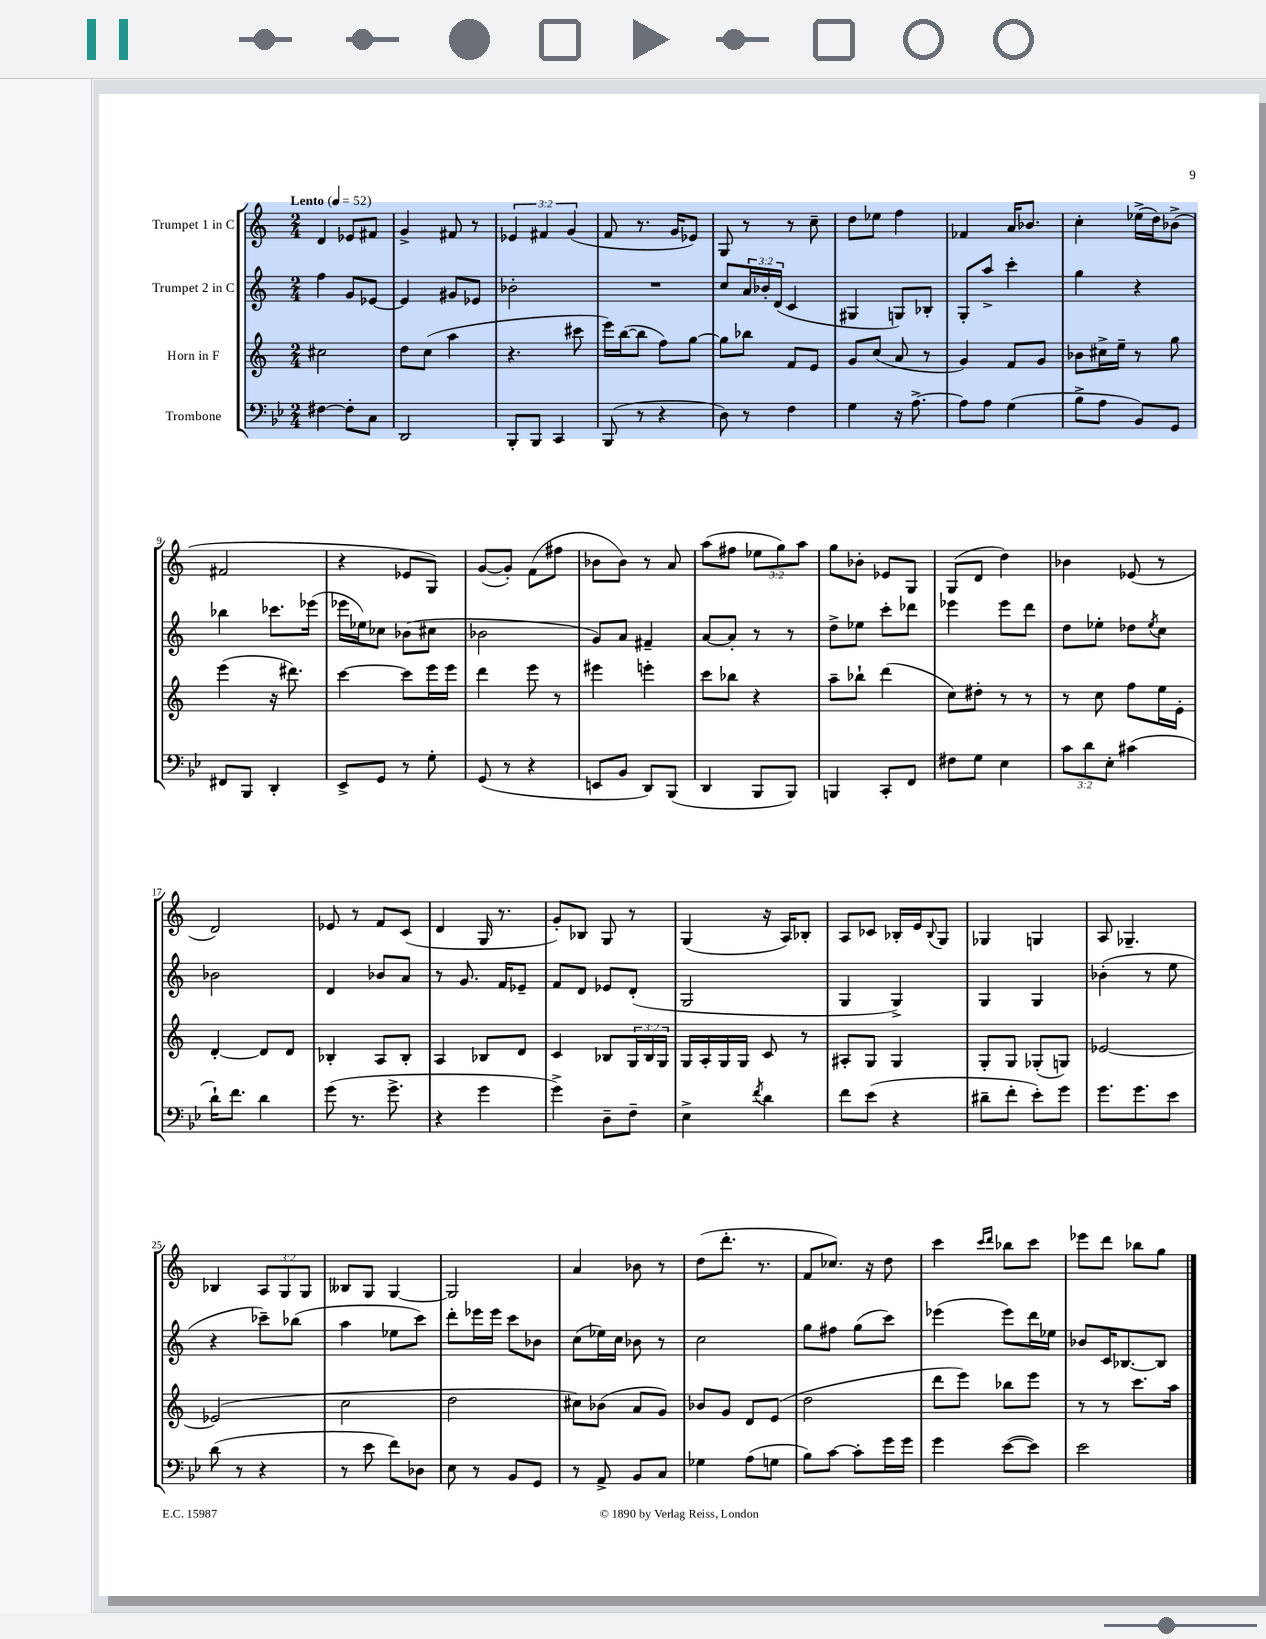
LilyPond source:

<<
\new StaffGroup <<
\new Staff = "s0" \with { instrumentName = "Trumpet 1 in C" } {
    \clef treble \key c \major \numericTimeSignature \time 2/4 \override Staff.TupletNumber.text = #tuplet-number::calc-fraction-text \tempo "Lento" 4 = 52
    d'4 ees'8 fis'8 |
    g'4-> fis'8 r8 |
    \tuplet 3/2 { ees'4 fis'4 g'4( } |
    f'8 r8. g'16 ees'8) |
    g8 r8 r8 c''8-- |
    d''8 ees''8 f''4 |
    fes'4 a'16 bes'8. |
    c''4-. ees''16->( d''16) bes'8->( |
    fis'2 |
    r4 ees'8 g8) |
    g'8~( g'8-.) f'8( fis''8 |
    bes'8 bes'8) r8 a'8 |
    a''8( fis''8 \tuplet 3/2 { ees''8 g''8) a''8 } |
    g''8 bes'8-. ees'8 g8 |
    g8( d'8 d''4) |
    bes'4 ees'8( r8 |
    d'2) |
    ees'8 r8 f'8 c'8( |
    d'4 g16 r8. |
    g'8-.) bes8 g8 r8 |
    g4( r16 a16) bes8-. |
    a8 ces'8 bes16-. e'16 \appoggiatura { bes8 } g8 |
    ges4 g4 |
    a8 ges4.-- |
    bes4 \tuplet 3/2 { a8 g8 g8 } |
    beses8 g8 g4~ |
    g2 |
    a'4 bes'8 r8 |
    d''8( d'''8.-. r8. |
    f'8 ces''8.) r16 d''8 |
    c'''4 \grace { c'''16 d'''16 } bes''8 c'''8 |
    ees'''8 d'''8 bes''8 g''8 \bar "|." |
}
\new Staff = "s1" \with { instrumentName = "Trumpet 2 in C" } {
    \clef treble \key c \major \numericTimeSignature \time 2/4 \override Staff.TupletNumber.text = #tuplet-number::calc-fraction-text
    f''4 g'8 ees'8~ |
    ees'4 gis'8 ees'8 |
    bes'2-. |
    R2 |
    c''8 \tuplet 3/2 { a'16 bes'16-. d'16( } c'4 |
    gis4 g8) bes8-. |
    g8-. a''8-> c'''4-. |
    g''4 r4 |
    bes''4 ces'''8. ees'''16( |
    ees'''16 ees''16) ces''8 bes'8( cis''8 |
    bes'2 |
    g'8) a'8 fis'4-- |
    a'8~ a'8-. r8 r8 |
    d''8-> ees''8 c'''8-. des'''8 |
    ees'''4 ees'''8 d'''8 |
    d''8 ees''8-. des''8 \acciaccatura { ees''8 } c''8 |
    bes'2 |
    d'4 bes'8 a'8 |
    r8 g'8. f'16 ees'8-- |
    f'8 d'8 ees'8 d'8-.( |
    g2 |
    g4 g4->) |
    g4 g4 |
    bes'4-.( r8 e''8 |
    r4 ces'''8--) bes''8( |
    a''4 ees''8 c'''8) |
    d'''8-. ees'''16 ees'''16 c'''8 bes'8 |
    c''8( ees''16) c''16 bes'8 r8 |
    c''2 |
    g''8 fis''8 g''8( c'''8) |
    ees'''4( ees'''8) d'''16 ees''16 |
    bes'8 c'16 bes8.~ bes8 \bar "|." |
}
\new Staff = "s2" \with { instrumentName = "Horn in F" } {
    \clef treble \key c \major \numericTimeSignature \time 2/4 \override Staff.TupletNumber.text = #tuplet-number::calc-fraction-text
    cis''2 |
    d''8 c''8( a''4 |
    r4. cis'''8 |
    e'''16) b''16~( b''8 f''8) g''8~ |
    g''8 bes''8 f'8 e'8 |
    g'8 c''8( a'8 r8 |
    g'4) f'8 g'8 |
    bes'8 cis''16-> e''16-- r8 g''8 |
    e'''4( r16 dis'''8.) |
    c'''4~ c'''8 e'''16 e'''16 |
    d'''4 e'''8 r8 |
    eis'''4 e'''4-. |
    c'''8 bes''8 r4 |
    a''8-- bes''8-! d'''4( |
    c''8) dis''8-. r8 r8 |
    r8 c''8 f''8 e''16 e'16-. |
    d'4~-. d'8 d'8 |
    bes4-. a8 bes8-. |
    a4 bes8 d'8 |
    c'4 bes8 \tuplet 3/2 { g16 bes16 g16 } |
    g16 a16-. g16 g16 c'8 r8 |
    ais8-. g8 g4 |
    g8-. g8 ges8-.( g8) |
    ees'2~ |
    ees'2( |
    c''2 |
    d''2 |
    cis''8) bes'8( a'8 g'8) |
    bes'8 g'8 d'8 e'8( |
    d''2 |
    d'''8 e'''8) bes''8 e'''8 |
    r8 r8 c'''8. a''16 \bar "|." |
}
\new Staff = "s3" \with { instrumentName = "Trombone" } {
    \clef bass \key bes \major \numericTimeSignature \time 2/4 \override Staff.TupletNumber.text = #tuplet-number::calc-fraction-text
    fis4~ fis8-. c8 |
    d,2 |
    bes,,8-. bes,,8 c,4 |
    bes,,8( r8 r4 |
    d8) r8 f4 |
    g4 r16 a8.~-> |
    a8 a8 g4( |
    bes8-> a8 bes,8) g,8 |
    fis,8 bes,,8 d,4-. |
    ees,8-> g,8 r8 g8-. |
    g,8( r8 r4 |
    e,8 bes,8 d,8) bes,,8( |
    d,4 bes,,8 bes,,8) |
    b,,4 c,8-. f,8 |
    fis8 g8 ees4 |
    \tuplet 3/2 { c'8 d'8 ees8-. } cis'4( |
    d'16-!) f'8. d'4 |
    g'8( r8. g'8.-> |
    r4 g'4 |
    g'4->) d8-- f8-- |
    ees4-> \acciaccatura { f'8 } d'4 |
    f'8 ees'8( r4 |
    dis'8-- f'8-. ees'8-.) g'8 |
    g'8. g'8. ees'8 |
    d'8( r8 r4 |
    r8 ees'8 f'8) des8 |
    ees8 r8 bes,8 g,8 |
    r8 a,8-> bes,8 c8 |
    ges4 a8( g8 |
    bes8) c'8~ c'8-. g'16 g'16 |
    g'4 ees'8~( ees'8) |
    ees'2 \bar "|." |
}
>>
>>
